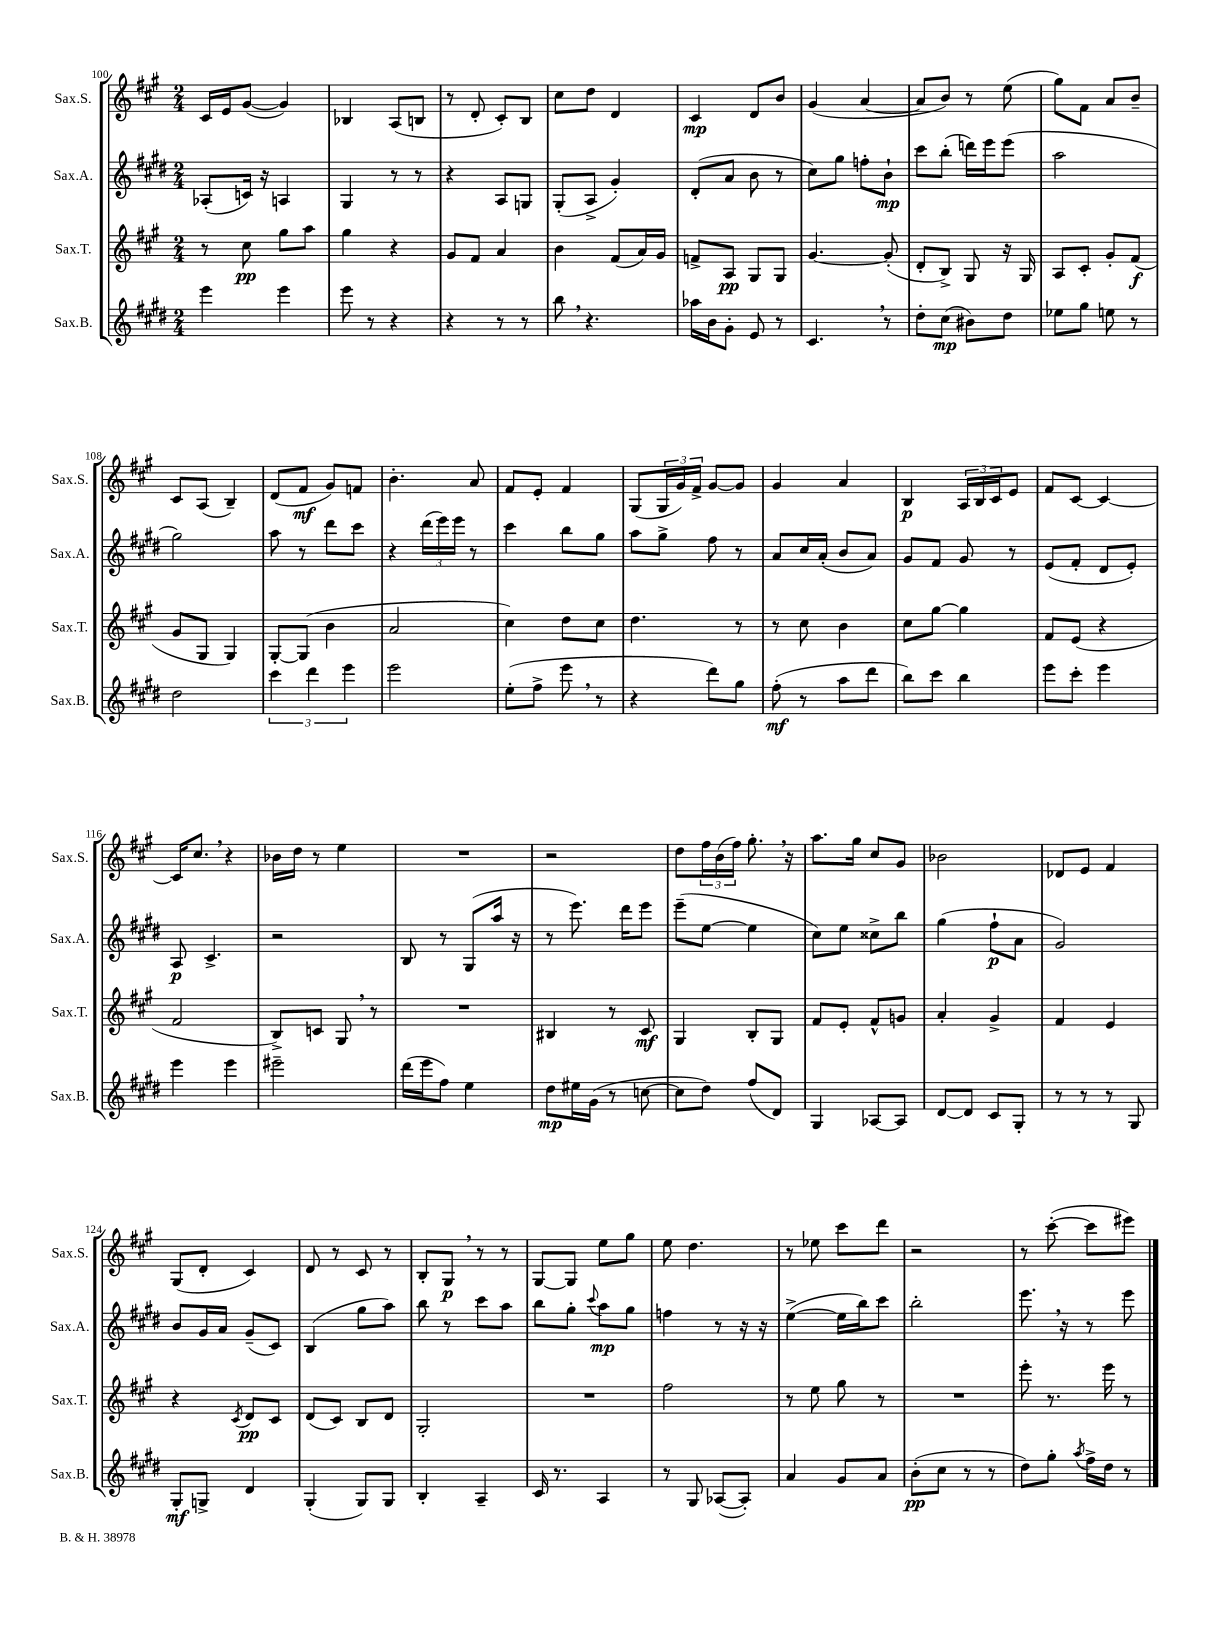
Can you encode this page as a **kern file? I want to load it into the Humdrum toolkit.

**kern	**dynam	**kern	**dynam	**kern	**dynam	**kern	**dynam
*part4	*part4	*part3	*part3	*part2	*part2	*part1	*part1
*staff4	*staff4	*staff3	*staff3	*staff2	*staff2	*staff1	*staff1
*I"Sax.B.	*	*I"Sax.T.	*	*I"Sax.A.	*	*I"Sax.S.	*
*I'Sax.B.	*	*I'Sax.T.	*	*I'Sax.A.	*	*I'Sax.S.	*
*clefG2	*	*clefG2	*	*clefG2	*	*clefG2	*
*k[f#c#g#d#]	*	*k[f#c#g#]	*	*k[f#c#g#d#]	*	*k[f#c#g#]	*
*M2/4	*	*M2/4	*	*M2/4	*	*M2/4	*
=100	=100	=100	=100	=100	=100	=100	=100
4eee\	.	8r	.	(8A-X'/L	.	16c#/LL	.
.	.	.	.	.	.	16e/J	.
.	.	8cc#\	pp	16cn/Jk)	.	([8g#/J	.
.	.	.	.	16r	.	.	.
4eee\	.	8gg#\L	.	4An/	.	4g#/])	.
.	.	8aa\J	.	.	.	.	.
=101	=101	=101	=101	=101	=101	=101	=101
8eee\	.	4gg#\	.	4G#/	.	4B-X/	.
8r	.	.	.	.	.	.	.
4r	.	4r	.	8r	.	(8A/L	.
.	.	.	.	8r	.	8Bn/J	.
=102	=102	=102	=102	=102	=102	=102	=102
4r	.	8g#/L	.	4r	.	8r	.
.	.	8f#/J	.	.	.	8d'/	.
8r	.	4a/	.	8A/L	.	8c#'/L)	.
8r	.	.	.	8Gn/J	.	8B/J	.
=103	=103	=103	=103	=103	=103	=103	=103
8bb,\	.	4b\	.	(8G#'/L	.	8cc#\L	.
4.r	.	.	.	8A^/J	.	8dd\J	.
.	.	(8f#/L	.	4g#'/)	.	4d/	.
.	.	16a/L)	.	.	.	.	.
.	.	16g#/JJ	.	.	.	.	.
=104	=104	=104	=104	=104	=104	=104	=104
16aa-X\LL	.	8fn^/L	.	(8d#'/L	.	4c#/	mp
16b\J	.	.	.	.	.	.	.
8g#'\J	.	8A/J	pp	8a/J	.	.	.
8e/	.	8G#/L	.	8b\	.	8d/L	.
8r	.	8G#/J	.	8r	.	8b/J	.
=105	=105	=105	=105	=105	=105	=105	=105
4.c#,/	.	[4.g#/	.	8cc#\L)	.	(4g#/	.
.	.	.	.	8gg#\J	.	.	.
.	.	.	.	8ffn'\L	.	[4a/	.
8r	.	(8g#'/]	.	8b`\J	mp	.	.
=106	=106	=106	=106	=106	=106	=106	=106
8dd#'\L	.	8d'/L	.	8ccc#\L	.	8a/L]	.
(8cc#\J	mp	8B^/J)	.	(8bb'\J	.	8b/J)	.
8b#X\L)	.	8G#/	.	16dddn\LL)	.	8r	.
.	.	.	.	16eee\J	.	.	.
8dd#\J	.	16r	.	(8eee\J	.	(8ee\	.
.	.	16G#/	.	.	.	.	.
=107	=107	=107	=107	=107	=107	=107	=107
8ee-X\L	.	8A/L	.	2aa\	.	8gg#\L)	.
8gg#\J	.	8c#'/J	.	.	.	8f#\J	.
8een\	.	8g#'/L	.	.	.	8a/L	.
8r	.	(8f#/J	f	.	.	8b~/J	.
!!LO:LB:g=z
=108	=108	=108	=108	=108	=108	=108	=108
2dd#\	.	8g#/L	.	2gg#\)	.	8c#/L	.
.	.	8G#/J	.	.	.	(8A/J	.
.	.	4G#/)	.	.	.	4B~/)	.
=109	=109	=109	=109	=109	=109	=109	=109
6ccc#\	.	[8G#'/L	.	8aa\	.	(8d/L	.
.	.	(8G#/J]	.	8r	.	8f#/J	mf
6ddd#\	.	.	.	.	.	.	.
.	.	4b\	.	8ddd#\L	.	8g#/L)	.
6eee\	.	.	.	.	.	.	.
.	.	.	.	8ccc#\J	.	8fn/J	.
=110	=110	=110	=110	=110	=110	=110	=110
2eee\	.	2a/	.	4r	.	4.b'\	.
.	.	.	.	(24ddd#\LL	.	.	.
.	.	.	.	24eee\)	.	.	.
.	.	.	.	24eee\JJ	.	.	.
.	.	.	.	8r	.	8a/	.
=111	=111	=111	=111	=111	=111	=111	=111
(8ee'\L	.	4cc#\)	.	4ccc#\	.	8f#/L	.
8ff#^\J	.	.	.	.	.	8e'/J	.
8eee,\	.	8dd\L	.	8bb\L	.	4f#/	.
8r	.	8cc#\J	.	8gg#\J	.	.	.
=112	=112	=112	=112	=112	=112	=112	=112
4r	.	4.dd\	.	8aa\L	.	(8G#/L	.
.	.	.	.	8gg#^\J	.	24G#/L	.
.	.	.	.	.	.	24g#/)	.
.	.	.	.	.	.	24f#^/JJ	.
8ddd#\L)	.	.	.	8ff#\	.	[8g#/L	.
8gg#\J	.	8r	.	8r	.	8g#/J]	.
=113	=113	=113	=113	=113	=113	=113	=113
(8ff#'\	mf	8r	.	8a/L	.	4g#/	.
8r	.	8cc#\	.	16cc#/L	.	.	.
.	.	.	.	(16a'/JJ	.	.	.
8aa\L	.	4b\	.	8b/L	.	4a/	.
8ddd#\J	.	.	.	8a/J)	.	.	.
=114	=114	=114	=114	=114	=114	=114	=114
8bb\L)	.	8cc#\L	.	8g#/L	.	4B/	p
8ccc#\J	.	[8gg#\J	.	8f#/J	.	.	.
4bb\	.	4gg#\]	.	8g#/	.	24A/LL	.
.	.	.	.	.	.	24B/	.
.	.	.	.	.	.	24c#/J	.
.	.	.	.	8r	.	8e/J	.
=115	=115	=115	=115	=115	=115	=115	=115
8eee\L	.	8f#/L	.	(8e/L	.	8f#/L	.
8ccc#'\J	.	(8e/J	.	8f#'/J	.	[8c#/J	.
4eee\	.	4r	.	8d#/L	.	4c#/_	.
.	.	.	.	8e'/J)	.	.	.
!!LO:LB:g=z
=116	=116	=116	=116	=116	=116	=116	=116
4eee\	.	2f#/	.	8A/	p	16c#/KL]	.
.	.	.	.	.	.	8.cc#,/J	.
.	.	.	.	4.c#^/	.	.	.
4eee\	.	.	.	.	.	4r	.
=117	=117	=117	=117	=117	=117	=117	=117
2eee#X~\	.	8B^/L)	.	2r	.	16b-X\LL	.
.	.	.	.	.	.	16dd\JJ	.
.	.	8cn/J	.	.	.	8r	.
.	.	8G#,/	.	.	.	4ee\	.
.	.	8r	.	.	.	.	.
=118	=118	=118	=118	=118	=118	=118	=118
(16ddd#\LL	.	2r	.	8B/	.	2r	.
16eee\J	.	.	.	.	.	.	.
8ff#\J)	.	.	.	8r	.	.	.
4ee\	.	.	.	(8G#/L	.	.	.
.	.	.	.	16aa/Jk	.	.	.
.	.	.	.	16r	.	.	.
=119	=119	=119	=119	=119	=119	=119	=119
8dd#\L	mp	4B#X/	.	8r	.	2r	.
16ee#X\L	.	.	.	8.eee\)	.	.	.
(16g#\JJ	.	.	.	.	.	.	.
8r	.	8r	.	.	.	.	.
.	.	.	.	16ddd#\KL	.	.	.
[8ccn\	.	8c#/	mf	8eee\J	.	.	.
=120	=120	=120	=120	=120	=120	=120	=120
8cc\L]	.	4G#/	.	(8eee~\L	.	8dd\L	.
8dd#\J)	.	.	.	[8ee\J	.	24ff#\L	.
.	.	.	.	.	.	(24b\	.
.	.	.	.	.	.	24ff#\JJ)	.
(8ff#/L	.	8B'/L	.	4ee\]	.	8.gg#',\	.
8d#/J)	.	8G#/J	.	.	.	.	.
.	.	.	.	.	.	16r	.
=121	=121	=121	=121	=121	=121	=121	=121
4G#/	.	8f#/L	.	8cc#\L)	.	8.aa\L	.
.	.	8e'/J	.	8ee\J	.	.	.
.	.	.	.	.	.	16gg#\Jk	.
[8A-X/L	.	8f#^^/L	.	8cc##X^\L	.	8cc#/L	.
8A-/J]	.	8gn/J	.	8bb\J	.	8g#/J	.
=122	=122	=122	=122	=122	=122	=122	=122
[8d#/L	.	4a'/	.	(4gg#\	.	2b-X\	.
8d#/J]	.	.	.	.	.	.	.
8c#/L	.	4g#^/	.	8ff#`\L	p	.	.
8G#'/J	.	.	.	8a\J	.	.	.
=123	=123	=123	=123	=123	=123	=123	=123
8r	.	4f#/	.	2g#/)	.	8d-X/L	.
8r	.	.	.	.	.	8e/J	.
8r	.	4e/	.	.	.	4f#/	.
8G#/	.	.	.	.	.	.	.
!!LO:LB:g=z
=124	=124	=124	=124	=124	=124	=124	=124
8G#'/L	mf	4r	.	8b/L	.	(8G#/L	.
8Gn^/J	.	.	.	16g#/L	.	8d'/J	.
.	.	.	.	16a/JJ	.	.	.
.	.	8qc#/	.	.	.	.	.
4d#/	.	8d/L	pp	(8g#~/L	.	4c#/)	.
.	.	8c#/J	.	8c#/J)	.	.	.
=125	=125	=125	=125	=125	=125	=125	=125
(4G#'/	.	(8d/L	.	(4B/	.	8d/	.
.	.	8c#/J)	.	.	.	8r	.
8G#/L)	.	8B/L	.	8gg#\L	.	8c#/	.
8G#/J	.	8d/J	.	8aa\J)	.	8r	.
=126	=126	=126	=126	=126	=126	=126	=126
4B'/	.	2G#'/	.	8bb\	.	8B'/L	.
.	.	.	.	8r	.	8G#,/J	p
4A~/	.	.	.	8ccc#\L	.	8r	.
.	.	.	.	8aa\J	.	8r	.
=127	=127	=127	=127	=127	=127	=127	=127
16c#/	.	2r	.	8bb\L	.	[8G#/L	.
8.r	.	.	.	.	.	.	.
.	.	.	.	8gg#'\J	.	8G#/J]	.
.	.	.	.	8qqccc#/	.	.	.
4A/	.	.	.	8aa\L	mp	8ee\L	.
.	.	.	.	8gg#\J	.	8gg#\J	.
=128	=128	=128	=128	=128	=128	=128	=128
8r	.	2ff#\	.	4ffn\	.	8ee\	.
8G#/	.	.	.	.	.	4.dd\	.
([8A-X/L	.	.	.	8r	.	.	.
8A-'/J])	.	.	.	16r	.	.	.
.	.	.	.	16r	.	.	.
=129	=129	=129	=129	=129	=129	=129	=129
4a/	.	8r	.	([4ee^\	.	8r	.
.	.	8ee\	.	.	.	8ee-X\	.
8g#/L	.	8gg#\	.	16ee\LL]	.	8ccc#\L	.
.	.	.	.	16bb\J)	.	.	.
8a/J	.	8r	.	8ccc#\J	.	8ddd\J	.
=130	=130	=130	=130	=130	=130	=130	=130
(8b'\L	pp	2r	.	2bb'\	.	2r	.
8cc#\J	.	.	.	.	.	.	.
8r	.	.	.	.	.	.	.
8r	.	.	.	.	.	.	.
=131	=131	=131	=131	=131	=131	=131	=131
8dd#\L)	.	8eee'\	.	8.eee,\	.	8r	.
8gg#'\J	.	8.r	.	.	.	([8ccc#'\	.
.	.	.	.	16r	.	.	.
8qaa/	.	.	.	.	.	.	.
16ff#^\LL	.	.	.	8r	.	8ccc#\L]	.
16dd#\JJ	.	16eee\	.	.	.	.	.
8r	.	8r	.	8eee\	.	8eee#X\J)	.
==	==	==	==	==	==	==	==
*-	*-	*-	*-	*-	*-	*-	*-
